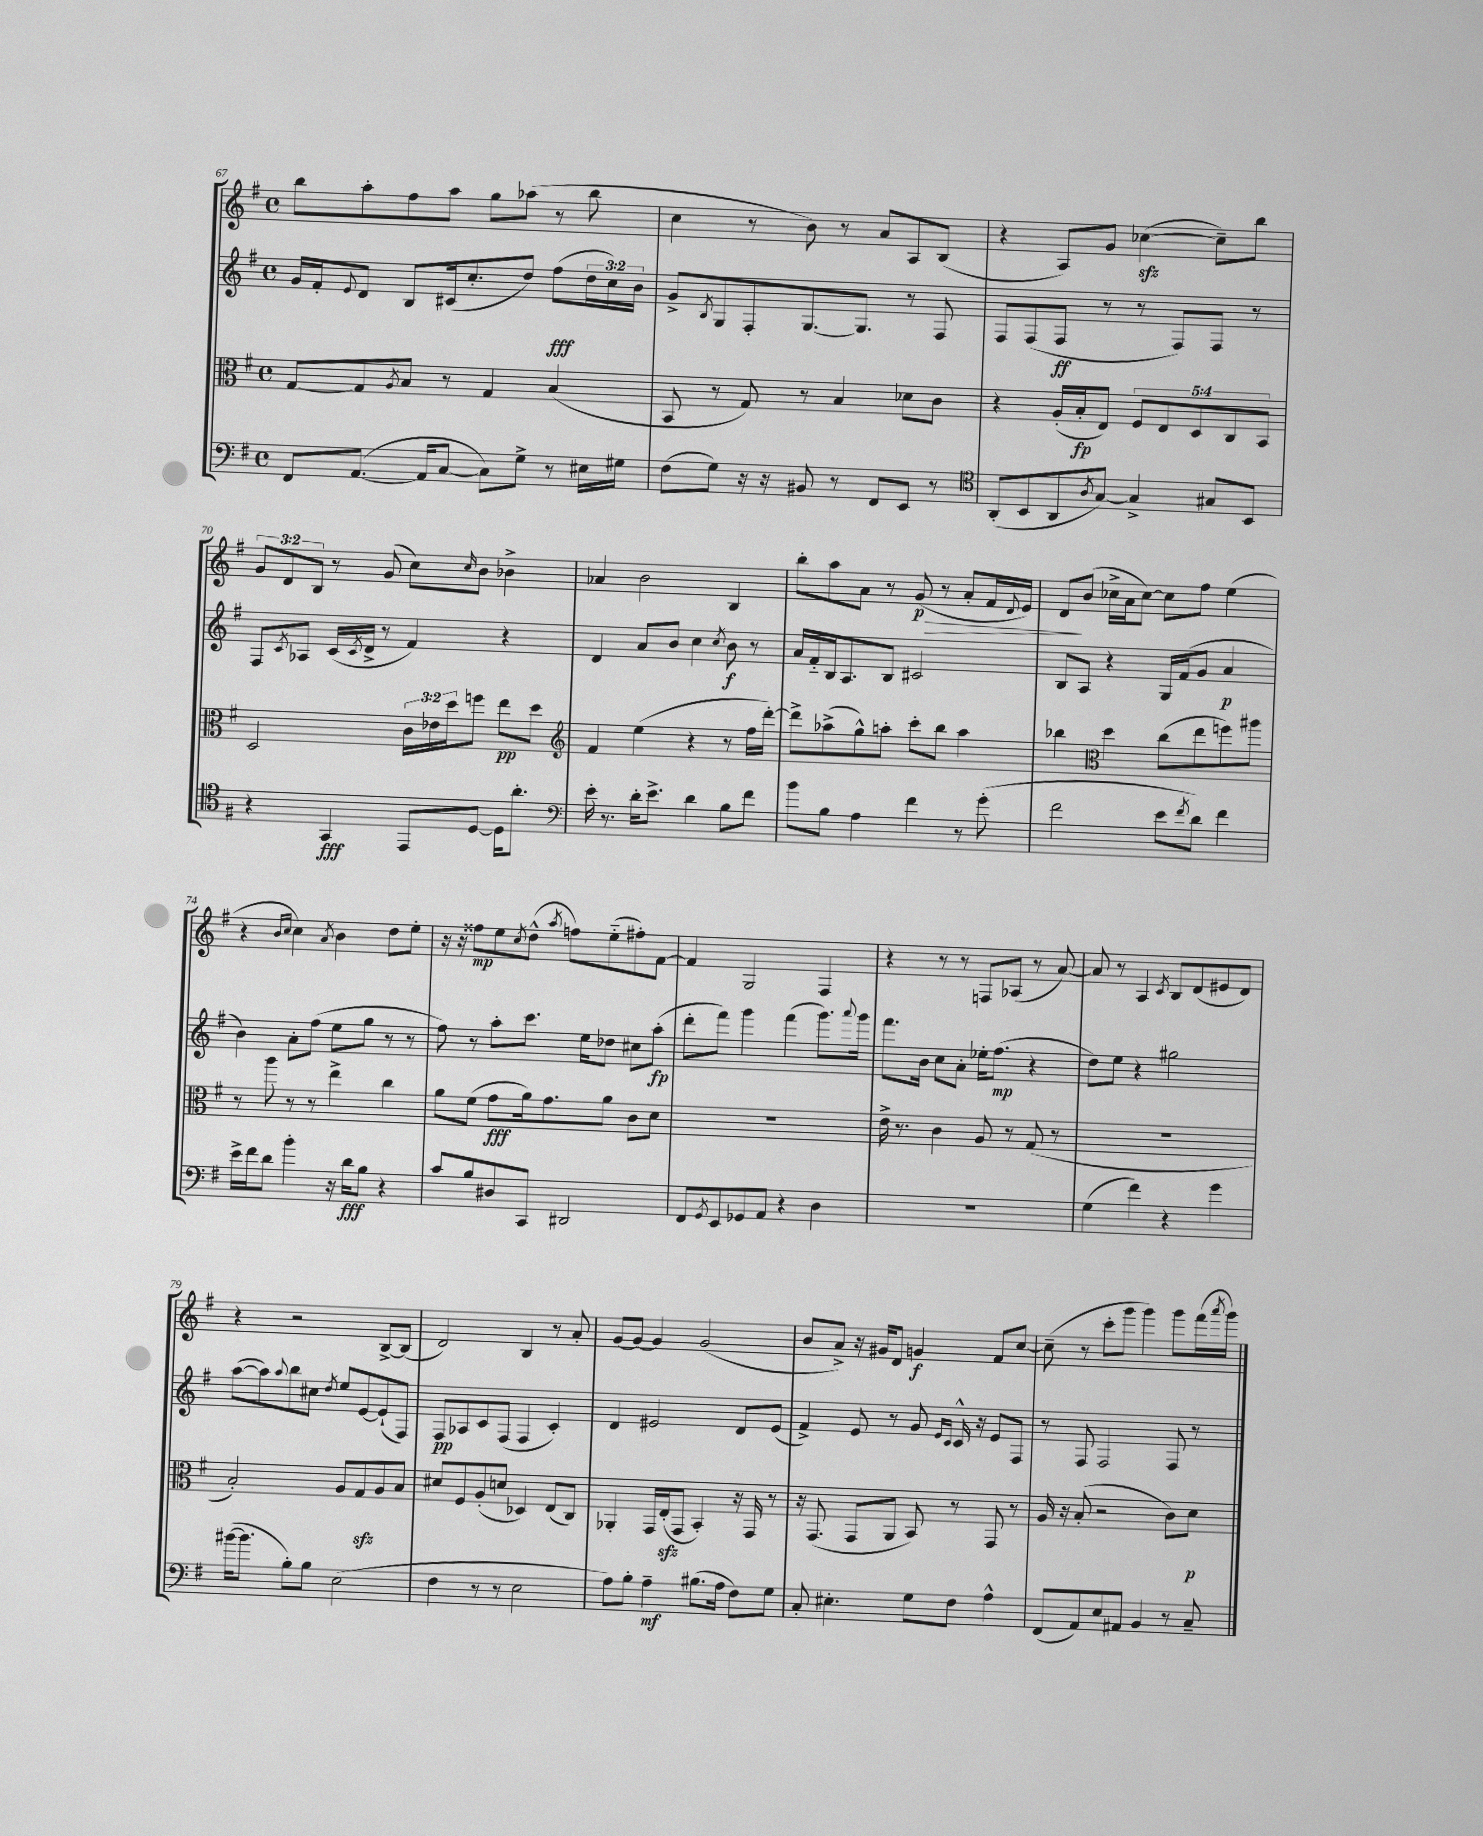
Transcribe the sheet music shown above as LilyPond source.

<<
\new StaffGroup <<
\new Staff = "s0" {
    \clef treble \key g \major \defaultTimeSignature \time 4/4 \override Staff.TupletNumber.text = #tuplet-number::calc-fraction-text
    b''8 a''8-. fis''8 a''8 g''8 aes''8( r8 b''8 |
    c''4 r8 b'8) r8 a'8 a8 b8( |
    r4 a8) g'8 ces''4~\sfz( ces''8--) b''8 |
    \tuplet 3/2 { g'8 d'8 b8 } r8 g'8( c''8) \grace { c''16 } b'8 bes'4-> |
    aes'4 b'2 b4 |
    b''8-. a''8 a'8 r8 g'8\p\>( r8 a'8-. fis'16 \appoggiatura { d'8 } e'16) |
    d'8\! b'8( ces''16-> a'16 ces''8~) ces''8 fis''8 e''4( |
    r4 \grace { b'16 c''16 } c''4) \acciaccatura { a'8 } b'4 d''8 e''8-. |
    r16 r16 fisis''8\mp e''8 \acciaccatura { c''8 } d''8-^( \acciaccatura { a''8 } f''8) e''8-_( fis''8-.) fis'8~ |
    fis'4 g2 fis4 |
    r4 r8 r8 f8 aes8( r8 a'8~) |
    a'8 r8 a4 \acciaccatura { c'8 } b8 d'8( eis'8 d'8) |
    r4 r2 b8~-> b8( |
    d'2) b4 r8 a'8-. |
    g'8~ g'8~ g'4 g'2( |
    b'8 a'8->) r16 gis'16 d'8 g'4\f fis'8 c''8~ |
    c''8--( r8 c'''8-. g'''8 g'''4) g'''8 fis'''16( \acciaccatura { a'''8 } g'''16) \bar "|." |
}
\new Staff = "s1" {
    \clef treble \key g \major \defaultTimeSignature \time 4/4 \override Staff.TupletNumber.text = #tuplet-number::calc-fraction-text
    g'16 fis'16-. \appoggiatura { e'8 } d'8 b8 cis'16( c''8.-. d''8) fis''8\fff( \tuplet 3/2 { d''16 c''16) b'16 } |
    g'8-> \acciaccatura { b8 } g8 fis8-. g8.~ g8. r8 fis8 |
    fis8 fis8( fis8\ff r8 r8 fis8) fis8 r8 |
    fis8 \acciaccatura { c'8 } aes8 c'16( \acciaccatura { c'8 } d'16-> r8 fis'4) r4 |
    d'4 a'8 b'8 c''4 \acciaccatura { c''8 } b'8\f r8 |
    a'16 fis'16-_ b16 a8. b8 cis'2 |
    b8 a8 r4 g16 fis'16( g'8 a'4\p |
    b'4) a'8-. fis''8( e''8 g''8 r8 r8 |
    fis''8) r8 a''8-. c'''8. e''16 des''8 cis''8 a''8-.\fp( |
    d'''8-. fis'''8) g'''4 fis'''4( g'''8.) \appoggiatura { a'''8 } g'''16 |
    fis'''8. b'16 c''8 a'8-. ees''16-. fis''8.\mp( r4 |
    d''8) e''8 r4 gis''2 |
    a''8~( a''8) \appoggiatura { a''8 } b''8 cis''8 \acciaccatura { d''8 } e''8 e'8~ e'8-!( fis8) |
    fis8\pp aes8 c'8 fis8( fis4 c'4-.) |
    d'4 eis'2 d'8 eis'8( |
    fis'4->) e'8 r8 g'8 \grace { e'16 c'16 } c'16-^ r16 e'8 fis8 |
    r8 fis8 fis2 fis8 r8 \bar "|." |
}
\new Staff = "s2" {
    \clef alto \key g \major \defaultTimeSignature \time 4/4 \override Staff.TupletNumber.text = #tuplet-number::calc-fraction-text
    g8~ g8 \acciaccatura { a8 } b8 r8 g4 b4( |
    b,8 r8 g8) r8 b4 des'8 c'8 |
    r4 a16-.( b16-.\fp e8) \tuplet 5/4 { fis8 e8 d8 c8 b,8 } |
    d2 \tuplet 3/2 { c'16 ees'16 d''16 } f''8 e''8\pp d''8 |
    \clef treble fis'4 e''4( r4 r8 fis''16 d'''16~-.) |
    d'''8-> aes''8->( g''8-^) a''8-. c'''8-. b''8 a''4 |
    bes''4 \clef alto d''4 c''8( e''8 f''8) ais''8 |
    r8 a''8 r8 r8 e''4-> c''4 |
    a'8 fis'8( g'8\fff a'16) g'8. a'8 c'8 d'8 |
    R1 |
    e'16-> r8. c'4 a8 r8 g8( r8 |
    R1 |
    b2-.) a8 g8\sfz a8 b8 |
    dis'8 fis8 a8-.( d'8 des4) e8( c8) |
    aes,4-. g,16 e16-.\sfz( g,8 b,4-.) r16 g,16 r8 |
    r16 g,8.( g,8 a,8 b,8) r8 g,8 r8 |
    a16 r16 b8-.( r2 c'8) d'8\p \bar "|." |
}
\new Staff = "s3" {
    \clef bass \key g \major \defaultTimeSignature \time 4/4
    fis,8 a,8.~( a,16 c8~ c8) g8-> r8 eis16 gis16 |
    fis8( g8) r16 r16 bis,8 r8 fis,8 e,8 r8 |
    \clef tenor a,8-.( b,8 a,8 \acciaccatura { a8 } g8~) g4-> gis8 b,8 |
    r4 g,4\fff e,8 d8~ d16 a'8.-. |
    \clef bass e'16-. r8. d'16-. e'8.-> d'4 b8 fis'8 |
    b'8 b8 a4 fis'4 r8 g'8-.( |
    fis'2 e'8 \acciaccatura { fis'8 } d'8) fis'4 |
    e'16-> fis'16 d'8 b'4-. r16 d'16\fff b8 r4 |
    c'8 b8 dis8 c,8 dis,2 |
    fis,8 \acciaccatura { g,8 } e,8 ges,8 a,8 r4 d4 |
    R1 |
    g4( fis'4) r4 g'4 |
    bis'16~( bis'8. b8-.) b8 e2( |
    fis4 r8 r8 e2 |
    a8) b8-. a4--\mf bis8.( a16 fis8) g8 |
    c8-. eis4.-. g8 fis8 a4-^ |
    fis,8( a,8) e8 ais,8 b,4 r8 c8-- \bar "|." |
}
>>
>>
\layout { \context { \Score currentBarNumber = #67 } }
